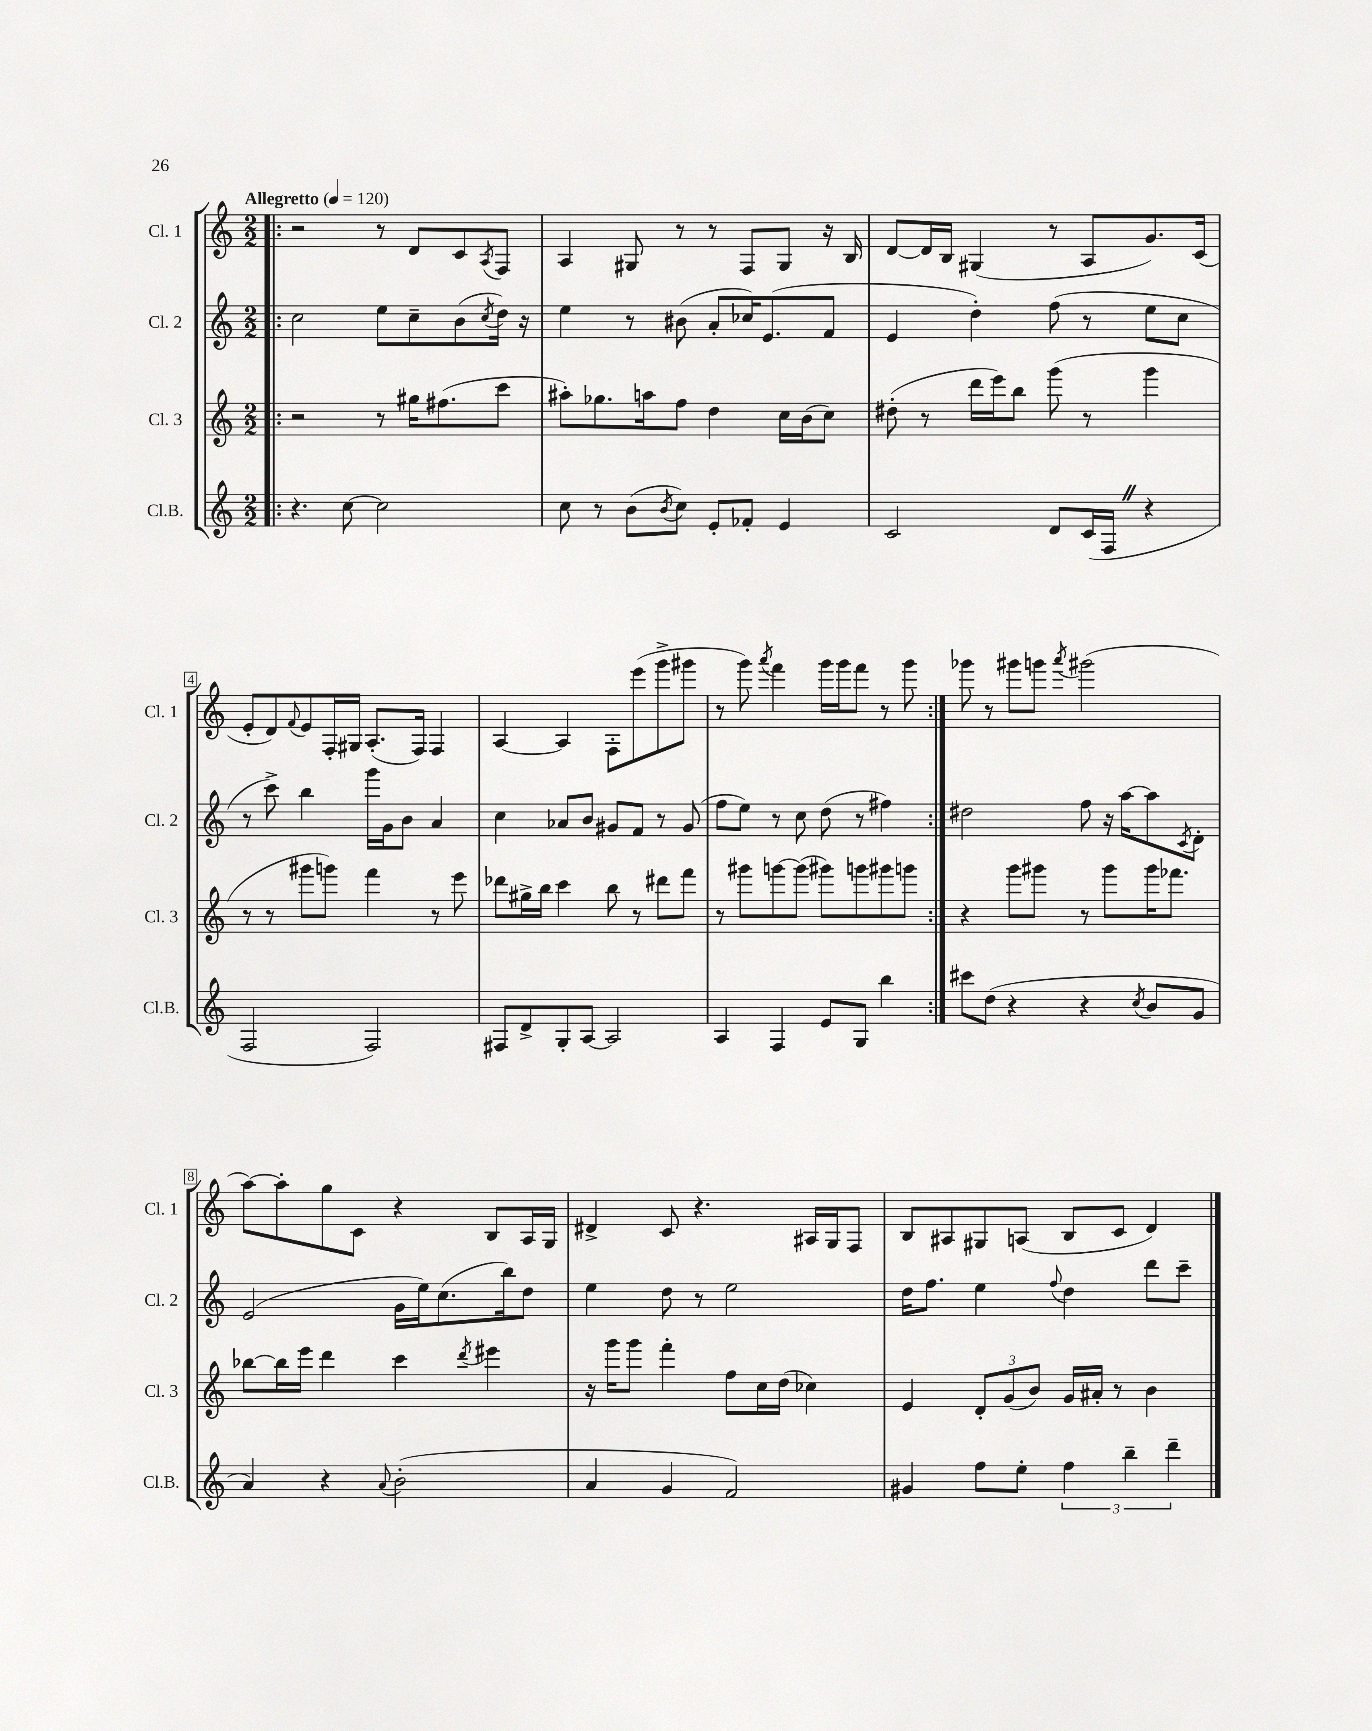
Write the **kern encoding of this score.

**kern	**kern	**kern	**kern
*part4	*part3	*part2	*part1
*staff4	*staff3	*staff2	*staff1
*I"Cl.B.	*I"Cl. 3	*I"Cl. 2	*I"Cl. 1
*I'Cl.B.	*I'Cl. 3	*I'Cl. 2	*I'Cl. 1
*clefG2	*clefG2	*clefG2	*clefG2
*k[]	*k[]	*k[]	*k[]
*M2/2	*M2/2	*M2/2	*M2/2
*MM120	*MM120	*MM120	*MM120
=1!|:	=1!|:	=1!|:	=1!|:
!	!	!	!LO:TX:a:B:t=Allegretto
4.r	2r	2cc\	2r
[8cc\	.	.	.
2cc\]	8r	8ee\L	8r
.	16gg#X\KL	8cc~\	8d/L
.	(8.ff#X\	.	.
.	.	(8b\	8c/
.	.	8qcc/	8qA/
.	8ccc\J	16dd\Jk)	8F/J
.	.	16r	.
=2	=2	=2	=2
8cc\	8aa#X'\L)	4ee\	4A/
8r	8.gg-X\	.	.
(8b\L	.	8r	8G#X/
.	16aan\k	.	.
8qb/	.	.	.
8cc\J)	8ff\J	(8b#X\	8r
8e'/L	4dd\	8a'/L	8r
8f-X'/J	.	16cc-X/K)	8F/L
.	.	(8.e/	.
4e/	16cc\LL	.	8G#/J
.	(16b\J	.	.
.	8cc\J)	8f/J	16r
.	.	.	16B/
=3	=3	=3	=3
2c/	(8dd#X'\	4e/	[8d/L
.	8r	.	16d/L]
.	.	.	16B/JJ
.	16ddd\LL	4dd'\)	(4G#X/
.	16eee\J)	.	.
.	8bb\J	.	.
8d/L	(8ggg\	(8ff\	8r
(16c/L	8r	8r	8A/L
16FZ/JJ	.	.	.
4r	4ggg\	8ee\L	8.g/)
.	.	8cc\J	.
.	.	.	(16c/Jk
!!LO:LB:g=z
=4	=4	=4	=4
2F/	8r	8r	8e'/L
.	8r	8ccc^\)	8d/)
.	.	.	8qqf/
.	8ggg#X\L	4bb\	8e/
.	8gggn\J)	.	16F'/L
.	.	.	16G#X/JJ
2F/)	4fff\	16ggg\LL	(8.A'/L
.	.	16g\J	.
.	.	8b\J	.
.	.	.	16F/Jk)
.	8r	4a/	4F/
.	8eee\	.	.
=5	=5	=5	=5
8F#X/L	8ddd-X\L	4cc\	[4A/
8d^/	16gg#X^\L	.	.
.	16bb\JJ	.	.
8G'/	4ccc\	8a-X/L	4A/]
[8A/J	.	8b/J	.
2A/]	8bb\	8g#X/L	8F'\L
.	8r	8f/J	(8eee\
.	8ddd#X\L	8r	8ggg^\
.	8fff\J	(8g#/	8ggg#X\J
=6	=6	=6	=6
4A/	8r	8ff\L	8r
.	8ggg#X\L	8ee\J)	8ggg\)
.	.	.	8qaaa/
4F/	[8gggn\	8r	4fff\
.	(8ggg\J]	8cc\	.
8e/L	8ggg#X\L)	(8dd\	16ggg\LL
.	.	.	16ggg\J
8G/J	8gggn\	8r	8fff\J
4bb\	8ggg#X\	4ff#X\)	8r
.	8gggn\J	.	8ggg\
=7:|!	=7:|!	=7:|!	=7:|!
8ccc#X\L	4r	2dd#X\	8ggg-X\
(8dd\J	.	.	8r
4r	8ggg\L	.	8ggg#X\L
.	8ggg#X\J	.	8gggn\J
.	.	.	8qaaa/
4r	8r	8ff\	(2ggg#X\
.	8ggg#\L	16r	.
.	.	[16aa\KL	.
8qcc/	.	.	.
8b/L	16ggg#\K	8aa\]	.
.	8.fff-X\J	.	.
.	.	8qc/	.
8g/J	.	8d'\J	.
!!LO:LB:g=z
=8	=8	=8	=8
4a/)	[8bb-X\L	(2e/	[8aa\L)
.	16bb-\L]	.	8aa'\]
.	16eee\JJ	.	.
4r	4ddd\	.	8gg\
.	.	.	8c\J
8qqa/	.	.	.
(2b'\	4ccc\	16g\LL	4r
.	.	16ee\J)	.
.	.	(8.cc\	.
.	8qddd/	.	.
.	4eee#X\	.	8B/L
.	.	16bb\k)	.
.	.	8dd\J	16A/L
.	.	.	16G/JJ
=9	=9	=9	=9
4a/	16r	4ee\	4d#X^/
.	16ggg\KL	.	.
.	8ggg\J	.	.
4g/	4fff'\	8dd\	8c/
.	.	8r	4.r
2f/)	8ff\L	2ee\	.
.	16cc\L	.	.
.	(16dd\JJ	.	.
.	4cc-X\)	.	16A#X/LL
.	.	.	16G/J
.	.	.	8F/J
=10	=10	=10	=10
4g#X/	4e/	16dd\KL	8B/L
.	.	8.ff\J	.
.	.	.	8A#X/
8ff\L	12d'/L	4ee\	8G#X/
.	(12g/	.	.
8ee'\J	.	.	(8An/J
.	12b/J)	.	.
.	.	8qqff/	.
6ff\	16g/LL	4dd\	8B/L
.	16a#X'/JJ	.	.
.	8r	.	8c/J
6bb~\	.	.	.
.	4b\	8ddd\L	4d/)
6ddd~\	.	.	.
.	.	8ccc~\J	.
==	==	==	==
*-	*-	*-	*-
